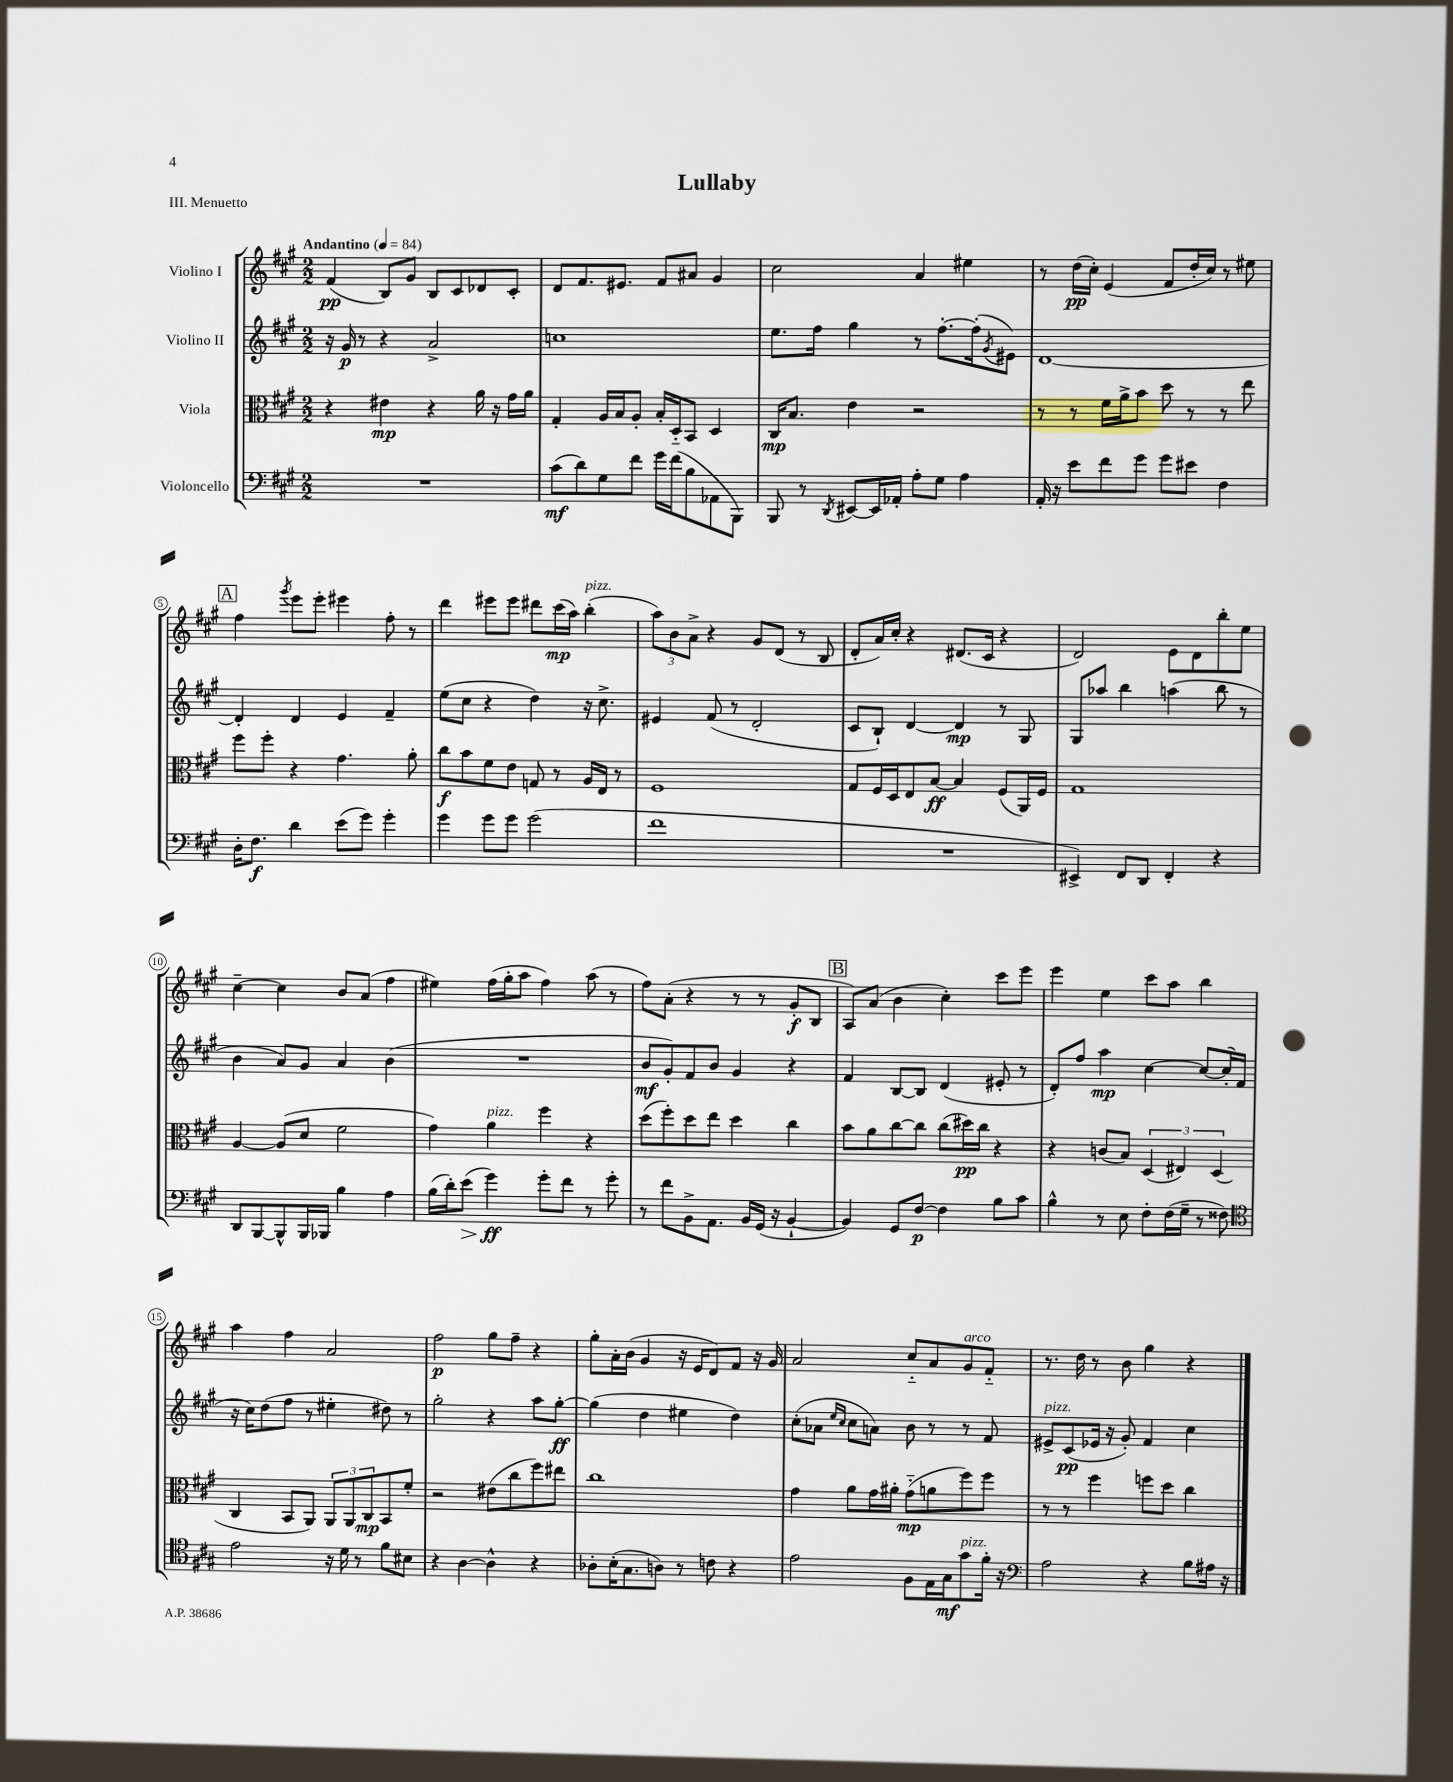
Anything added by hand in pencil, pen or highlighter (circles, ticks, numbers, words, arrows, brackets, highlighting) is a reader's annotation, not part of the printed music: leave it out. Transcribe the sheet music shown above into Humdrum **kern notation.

**kern	**kern	**kern	**kern
*staff4	*staff3	*staff2	*staff1
*clefF4	*clefC3	*clefG2	*clefG2
*k[f#c#g#]	*k[f#c#g#]	*k[f#c#g#]	*k[f#c#g#]
*M2/2	*M2/2	*M2/2	*M2/2
*MM84	*MM84	*MM84	*MM84
1r	4r	16r	(4f#/
.	.	16g#/	.
.	.	8r	.
.	4e#\	4r	8B/L)
.	.	.	8g#/J
.	4r	2a^/	8B/L
.	.	.	8c#/
.	16a\	.	8d-/
.	16r	.	.
.	16g#\LL	.	8c#'/J
.	16a\JJ	.	.
=	=	=	=
(8c#\L	4G#'/	1cc	8d/L
8d\)	.	.	8.f#/
8G#\	16A/LL	.	.
.	16B/J	.	8.e#/J
8f#\J	8A'/J	.	.
16g#\LL	16B'/LL	.	8f#/L
(16f#\J	16D'~/J	.	.
8B\	8BB/J	.	8a#/J
8AA-\	4D/	.	4g#/
8BBB\J)	.	.	.
=	=	=	=
8BBB/	16C#/LK	8.ee\L	2cc#\
.	8.B/J	.	.
8r	.	.	.
.	.	16ff#\Jk	.
8qDD/	.	.	.
[8EE#/L	4e\	4gg#\	.
16EE#/]L	.	.	.
16AA-'/JJ	.	.	.
8A'\L	2r	8r	4a/
8G#\J	.	[8.ff#'\L	.
4A\	.	.	4ee#\
.	.	(16ff#'\]k	.
.	.	8qg#/	.
.	.	8e#\J)	.
=	=	=	=
16AA'/	8r	[1d	8r
16r	.	.	.
8e\L	8r	.	(16dd\LL
.	.	.	16cc#'\JJ)
8f#\	16f#\LL	.	(4e/
.	16a^\J	.	.
8g#\J	8b\J	.	.
8g#\L	8dd\	.	8f#/L
8e#\J	8r	.	16dd'/L
.	.	.	16cc#/JJ)
4F#\	8r	.	8r
.	8ee\	.	8ee#\
=	=	=	=
16D'\LK	8ff#\L	4d'/]	4ff#\
8.F#\J	.	.	.
.	8ff#'\J	.	.
.	.	.	8qggg#/
4d\	4r	4d/	8eee\L
.	.	.	8eee'\J
(8e\L	4.g#\	4e/	4eee#\
8g#\J)	.	.	.
4g#'\	.	4f#~/	8ff#'\
.	8a'\	.	8r
=	=	=	=
4g#\	8cc#\L	(8ee\L	4ddd\
.	8b\	8cc#\J	.
8g#\L	8f#\	4r	8eee#\L
8g#\J	8e\J	.	8eee#\J
(2g#\	8G/	4dd\)	8ddd#\L
.	8r	.	(16ccc#\L
.	.	.	16aa\JJ)
.	16A/LL	16r	(4bb'\
.	16E/JJ	8.cc#^\	.
.	8r	.	.
=	=	=	=
1f#	1F#	4e#/	12aa\L)
.	.	.	12b\
.	.	.	12a^\J
.	.	(8f#/	4r
.	.	8r	.
.	.	2d'/	8g#/L
.	.	.	(8d/J
.	.	.	8r
.	.	.	8B/
=	=	=	=
1r	8G#/L	8c#/L	8d'/L
.	16F#/L	8B`/J)	16a/L)
.	16D/J	.	16cc#'/JJ
.	8E/	[4d/	4r
.	[8B/J	.	.
.	4B/]	4d/]	(8.d#/L
.	.	.	16c#/Jk
.	(8F#/L	8r	4r
.	16AA/L)	8G#/	.
.	16F#/JJ	.	.
=	=	=	=
4EE#^/)	1G#	8G#/L	2d/)
.	.	8aa-/J	.
8FF#/L	.	4bb\	.
8DD/J	.	.	.
4FF#'/	.	(4aa\	8e\L
.	.	.	8d\
4r	.	8bb\	8bb'\
.	.	8r	8ee\J
=	=	=	=
8DD/L	[4A/	4b\	[4cc#~\
[8BBB/	.	.	.
8BBB^^/]	(8A/]L	8a/L)	4cc#\]
16BBB/L	8d/J	8g#/J	.
16BBB-/JJ	.	.	.
4B\	2f#\	4a/	8b/L
.	.	.	(8a/J
4A\	.	(4b\	4ff#\
=	=	=	=
(16B\LL	4g#\)	1r	4ee#\)
16d'\J)	.	.	.
(8e\J	.	.	.
4g#\)	4a\	.	(16ff#\LL
.	.	.	16gg#'\J
.	.	.	8aa\J
8g#'\L	4ff#\	.	4ff#\)
8f#\J	.	.	.
8r	4r	.	(8aa\
8g#'\	.	.	8r
=	=	=	=
8r	(8dd\L	8b/L	8ff#\L)
8f#\L	8ff#'\)	8g#'/)	(8a'\J
8BB^\	8dd\	8f#/	4r
8.AA\J	8ee\J	8b/J	.
.	4dd\	4g#/	8r
16BB/LL	.	.	.
(16GG#/JJ	.	.	8r
16r	.	.	.
[4BB`/	4cc#\	4r	8g#'/L
.	.	.	8B/J
=	=	=	=
4BB/])	8b\L	4f#/	8A/L)
.	8a\	.	(8a/J
8GG#/L	[8cc#\	[8B/L	4b\
[8F#/J	8cc#\]J	8B/]J	.
4F#\]	(8cc#\L	(4d/	4cc#'\)
.	16dd#\L)	.	.
.	16cc#\JJ	.	.
8B\L	4r	8e#'/	8ccc#\L
8c#\J	.	8r	8eee\J
=	=	=	=
4B^^\	4r	8d'/L)	4eee\
.	.	8ff#/J	.
8r	(8c/L	4aa\	4ee\
8E\	8B/J)	.	.
8F#'\L	(6D/	[4cc#\	8ccc#\L
(16F#\L	.	.	8aa\J
.	6E#/)	.	.
16G#~\JJ	.	.	.
8r	.	8cc#/_L	4bb\
.	(6D/	.	.
8F##\)	.	(16cc#'/]L	.
.	.	16f#/JJ	.
=	=	=	=
*clefC4	*	*	*
2e\	4C#/	16r	4aa\
.	.	16cc#\LK)	.
.	.	(8dd\	.
.	8BB/L	8ff#\J	4ff#\
.	8AA/J)	8r	.
16r	12AA/L	4ee#'\	2a/
16d\	.	.	.
.	12AA/	.	.
8r	.	.	.
.	12C#/	.	.
8f#\L	8BB/	8dd#\)	.
8B#\J	8f#'/J	8r	.
=	=	=	=
4r	2r	2gg#'\	2ff#\
[4A\	.	.	.
4A^^\]	(8e#\L	4r	8gg#\L
.	8cc#\	.	8ff#~\J
4r	8ff#\)	8aa\L	4r
.	8ee#\J	[8gg#'\J	.
=	=	=	=
8A-'\L	1cc#	(4gg#\]	8gg#'\L
(16B'\K	.	.	16a'\L
8.G#\	.	.	(16b\JJ
.	.	4dd\	4g#/
8A\J)	.	.	.
8r	.	4ee#\	16r
.	.	.	16e/LK
8c\	.	.	8d/)
4r	.	4dd\)	8f#/J
.	.	.	16r
.	.	.	16g#/
=	=	=	=
2e\	4g#\	(8cc#'\L	2a/
.	.	8a-\J	.
.	.	16qqee/LL	.
.	.	16qqcc#/JJ	.
.	8a\L	8cc#\L	.
.	16g#\L	8a\J)	.
.	16a#'\JJ	.	.
8F#\L	(8g#'~\L	8b\	8cc#'~/L
16E\L	8a\	8r	8a/
16G#\J	.	.	.
8g#\	8ff#\)	8r	8g#/
16f#'\Jk	8ff#\J	8f#/	8f#'~/J
16r	.	.	.
=	=	=	=
*clefF4	*	*	*
2A\	8r	8e#^/L	8.r
.	8r	(8c#/	.
.	.	.	16dd\
.	4ff#\	16e-/Jk	8r
.	.	16r	.
.	.	8g#'/)	8b\
4r	8ff\L	4f#/	4gg#\
.	8dd\J	.	.
8B\L	4cc#\	4cc#\	4r
16A#\Jk	.	.	.
16r	.	.	.
==	==	==	==
*-	*-	*-	*-
